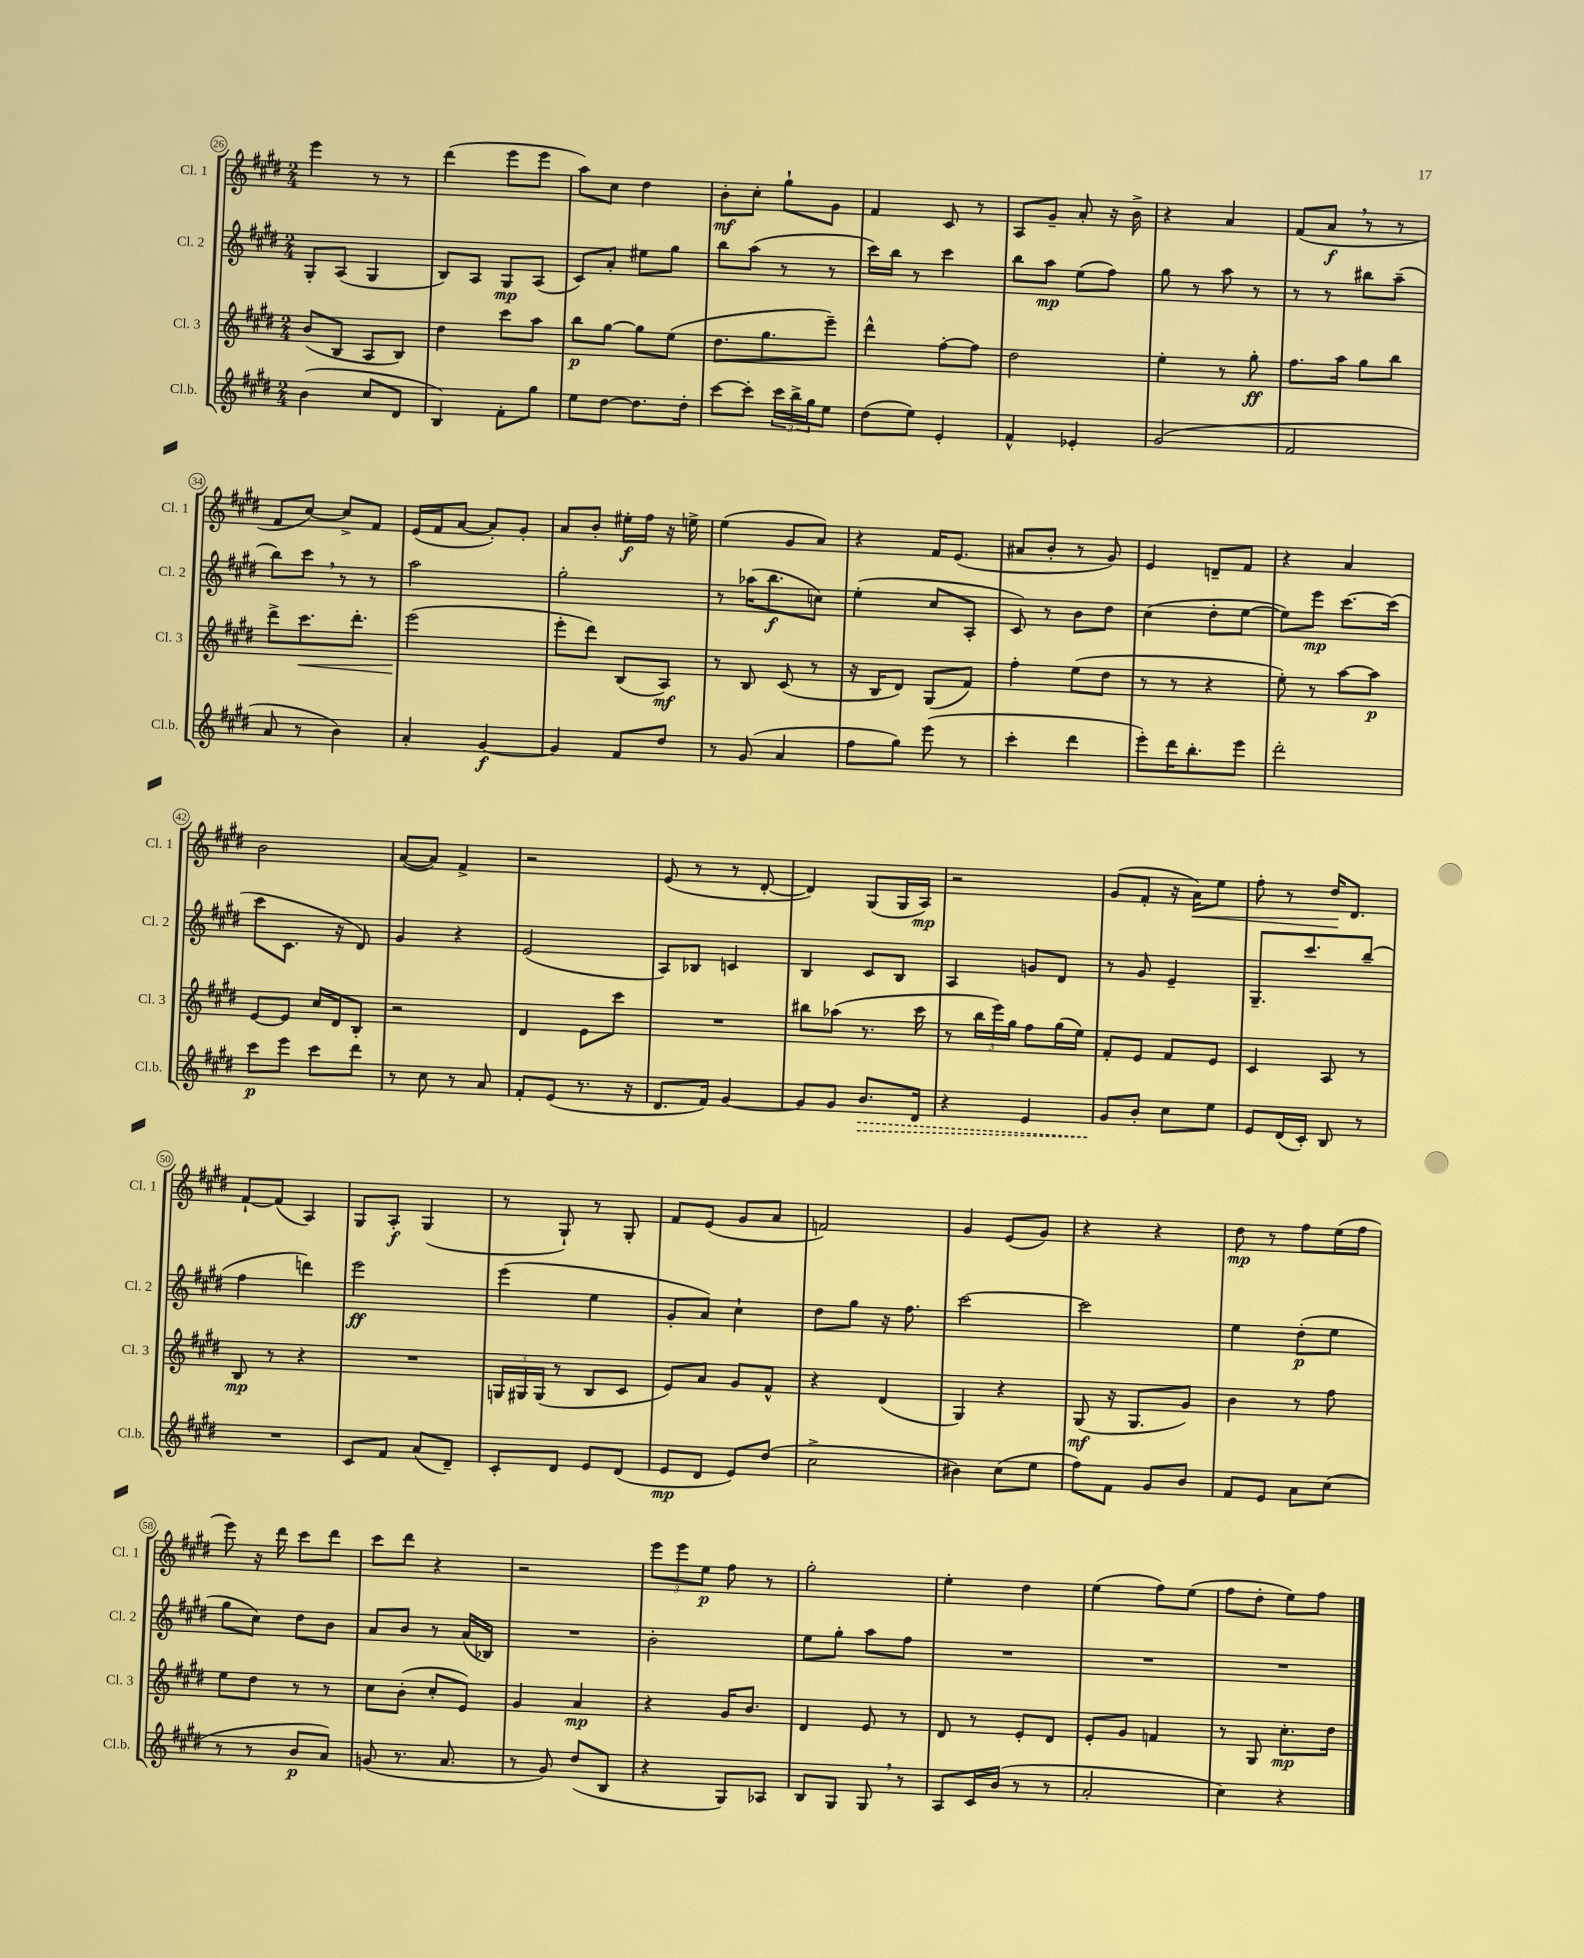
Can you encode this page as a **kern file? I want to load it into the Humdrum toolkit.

**kern	**kern	**kern	**kern
*staff4	*staff3	*staff2	*staff1
*clefG2	*clefG2	*clefG2	*clefG2
*k[f#c#g#d#]	*k[f#c#g#d#]	*k[f#c#g#d#]	*k[f#c#g#d#]
*M2/4	*M2/4	*M2/4	*M2/4
(4b\	(8b/L	8G#'/L	4eee\
.	8B/J	(8A/J	.
8cc#/L	8A/L	4G#/	8r
8d#/J	8B/J)	.	8r
=	=	=	=
4B/)	4dd#\	8B/L)	(4ddd#\
.	.	8A/J	.
8f#'\L	8ccc#\L	8G#/L	8eee\L
8gg#\J	8aa\J	(8A/J	8eee\J
=	=	=	=
8ee\L	8bb\L	8c#/L)	8aa\L)
[8dd#\J	[8gg#\J	8a'/J	8cc#\J
8.dd#\]L	8gg#\]L	8ee#\L	4dd#\
.	(8ee\J	8gg#\J	.
16dd#'\Jk	.	.	.
=	=	=	=
[8ccc#\L	8.dd#\L	8bb\L	8b'\L
8ccc#'\]J	.	(8aa\J	8cc#'\J
.	8.gg#\	.	.
24ccc#\LL	.	8r	8gg#`\L
24bb^\	.	.	.
24gg#\J	.	.	.
8ee\J	8eee~\J)	8r	8g#\J
=	=	=	=
(8dd#\L	4ddd#^^\	16ccc#\LL)	4f#/
.	.	16bb\JJ	.
8ee\J)	.	8r	.
4e'/	[8ff#'\L	4ccc#\	8c#/
.	8ff#\]J	.	8r
=	=	=	=
4f#^^/	2dd#\	8bb\L	8A/L
.	.	8aa\J	8g#~/J
4e-'/	.	(8ee\L	8a'/
.	.	8ff#\J)	16r
.	.	.	16b^\
=	=	=	=
(2g#/	4ee'\	8gg#\	4r
.	.	8r	.
.	8r	8aa\	4a/
.	8gg#'\	8r	.
=	=	=	=
2f#/	8.ff#\L	8r	(8f#/L
.	.	8r	8a/J
.	16aa\Jk	.	.
.	8gg#\L	8bb#\L	8r
.	8bb\J	(8aa~\J	8r
=	=	=	=
8a/	8ddd#^\L	8bb\L)	8f#/L
8r	8.ccc#\	8ccc#\J	[8cc#/J)
4b\)	.	8r	8cc#^/]L
.	8.ddd#'\J	.	.
.	.	8r	8f#/J
=	=	=	=
4a'/	(2eee\	2aa\	(16e/LL
.	.	.	16f#/J
.	.	.	[8a/J
[4g#/	.	.	8a'/]L)
.	.	.	8g#'/J
=	=	=	=
4g#/]	8eee'\L	2gg#'\	8a/L
.	8ddd#\J)	.	8b'/J
8f#/L	(8B/L	.	16ee#'\LL
.	.	.	16ff#\JJ
8dd#/J	8A/J)	.	16r
.	.	.	16ee^\
=	=	=	=
8r	8r	8r	(4ee\
(8g#/	8B/	(16aa-\LK	.
.	.	8.bb\	.
4a/	(8c#/	.	8g#/L
.	8r	8cc\J)	8a/J)
=	=	=	=
8ff#\L	16r	(4ee'\	4r
.	16B/LK	.	.
8gg#\J)	8d#/J)	.	.
(8eee\	(8G#/L	8cc#/L	16f#/LK
.	.	.	(8.e/J
8r	8f#/J)	8A'/J	.
=	=	=	=
4ccc#'\	4ff#'\	8c#/)	8a#/L
.	.	8r	8b'/J
4ddd#\	(8ee\L	8b\L	8r
.	8dd#\J	8dd#\J	8g#/)
=	=	=	=
8eee'\L)	8r	(4cc#\	4e/
16ddd#\K	8r	.	.
8.bb'\	.	.	.
.	4r	8dd#'\L	8d~/L
8eee\J	.	[8ee\J	8f#/J
=	=	=	=
2ddd#'\	8ee'\)	8ee\]L)	4r
.	8r	8eee\J	.
.	[8aa\L	[8.ccc#\L	4a/
.	8aa\]J	.	.
.	.	(16ccc#\]Jk	.
=	=	=	=
8ccc#\L	[8e/L	8ccc#\L	2b\
8eee\J	8e/]J	8.c#\J	.
8ccc#\L	16cc#/LL	.	.
.	16d#/J	16r	.
8ddd#\J	8B'/J	8d#/)	.
=	=	=	=
8r	2r	4g#/	([8a/L
8cc#\	.	.	8a/]J)
8r	.	4r	4f#^/
8a/	.	.	.
=	=	=	=
8f#'/L	4d#/	(2e/	2r
(8e/J	.	.	.
8.r	8e\L	.	.
.	8ccc#\J	.	.
16r	.	.	.
=	=	=	=
8.d#/L	2r	8A/L)	(8e/
.	.	8B-/J	8r
16f#/Jk)	.	.	.
[4g#/	.	4c/	8r
.	.	.	[8d#'/
=	=	=	=
8g#/]L	8bb#\L	4B/	4d#/])
8g#/J	(8aa-\J	.	.
8.b/L	8.r	8c#/L	(8G#/L
.	.	8B/J	16G#/L
16d#/Jk	16ccc#\	.	16A/JJ)
=	=	=	=
4r	8r	4A/	2r
.	24bb\LL	.	.
.	24eee\)	.	.
.	24gg#\JJ	.	.
4e/	8ff#\L	8g/L	.
.	(16gg#\L	8d#/J	.
.	16ee\JJ)	.	.
=	=	=	=
8g#/L	8f#'/L	8r	(8g#/L
8b'/J	8e/J	8g#/	8f#'/J
8cc#\L	8f#/L	4e~/	16r
.	.	.	16a\LK)
8ee\J	8e/J	.	8ee\J
=	=	=	=
8e/L	4c#/	8.G#~/L	8ff#'\
(16d#/L	.	.	8r
16c#'/JJ)	.	8.ccc#/	.
8B/	8A/	.	16dd#/LK
.	.	.	8.d#/J
8r	8r	(8bb~/J	.
=	=	=	=
2r	8B/	4ff#\	[8f#`/L
.	8r	.	(8f#/]J
.	4r	4ddd\)	4A/)
=	=	=	=
8c#/L	2r	2eee\	8G#/L
8f#/J	.	.	8A'/J
(8a/L	.	.	(4G#/
8d#~/J)	.	.	.
=	=	=	=
8c#'/L	24G/LL	(4eee\	8r
.	24G#/	.	.
.	(24G#/JJ	.	.
8d#/J	8r	.	8G#`/)
8e/L	8B/L	4ee\	8r
(8d#/J	8c#/J	.	8G#'/
=	=	=	=
8e/L	8e/L)	8g#'/L	8f#/L
8d#/J	8a/J	8a/J)	(8e/J
8e/L)	8g#/L	4cc#`\	8g#/L
(8dd#/J	8f#^^/J	.	8a/J
=	=	=	=
2cc#^\	4r	8dd#\L	2f/)
.	.	8gg#\J	.
.	(4d#/	16r	.
.	.	8.ff#\	.
=	=	=	=
4b#\)	4G#/)	[2ccc#\	4g#/
(8cc#\L	4r	.	(8e/L
8ee\J	.	.	8g#/J)
=	=	=	=
8ff#\L)	(8G#/	2ccc#\]	4r
8f#\J	16r	.	.
.	8.G#/L	.	.
8g#/L	.	.	4r
8b/J	8g#/J)	.	.
=	=	=	=
8f#/L	4b\	4ee\	8dd#\
8e/J	.	.	8r
8a\L	8r	(8dd#'\L	8ff#\L
(8cc#\J	8ff#\	8ee\J	(16ee\L
.	.	.	16ff#\JJ
=	=	=	=
8r	8ee\L	8gg#\L	8eee\)
8r	8dd#\J	8cc#\J)	16r
.	.	.	16ddd#\
8b/L	8r	8dd#\L	8ccc#\L
8a/J)	8r	8b\J	8ddd#\J
=	=	=	=
(8g/	8cc#\L	8a/L	8ccc#\L
8.r	(8b'\J	8b/J	8ddd#\J
.	8cc#'/L	8r	4r
8.a/	.	.	.
.	8e/J)	(16a/LL	.
.	.	16B-/JJ)	.
=	=	=	=
8r	4g#/	2r	2r
8g#/)	.	.	.
(8dd#/L	4a/	.	.
8B/J	.	.	.
=	=	=	=
4r	4r	2b'\	12eee\L
.	.	.	12eee\
.	.	.	12ee\J
8G#/L)	16g#/LK	.	8ff#\
.	8.b/J	.	.
8A-/J	.	.	8r
=	=	=	=
8B/L	4d#/	8ee\L	2gg#'\
8G#/J	.	8gg#'\J	.
8G#/	8e/	8aa\L	.
8r	8r	8ff#\J	.
=	=	=	=
8A/L	8d#/	2r	4ee'\
16c#/L	8r	.	.
(16b/JJ	.	.	.
8r	8e'/L	.	4dd#\
8r	8d#/J	.	.
=	=	=	=
2a'/	8e'/L	2r	(4ee\
.	8g#/J	.	.
.	4f/	.	8ff#\L)
.	.	.	(8ee\J
=	=	=	=
4cc#\)	8r	2r	8ff#\L
.	8G#/	.	8dd#'\J
4r	8.cc#'\L	.	8ee\L)
.	.	.	8ff#\J
.	16dd#\Jk	.	.
==	==	==	==
*-	*-	*-	*-
